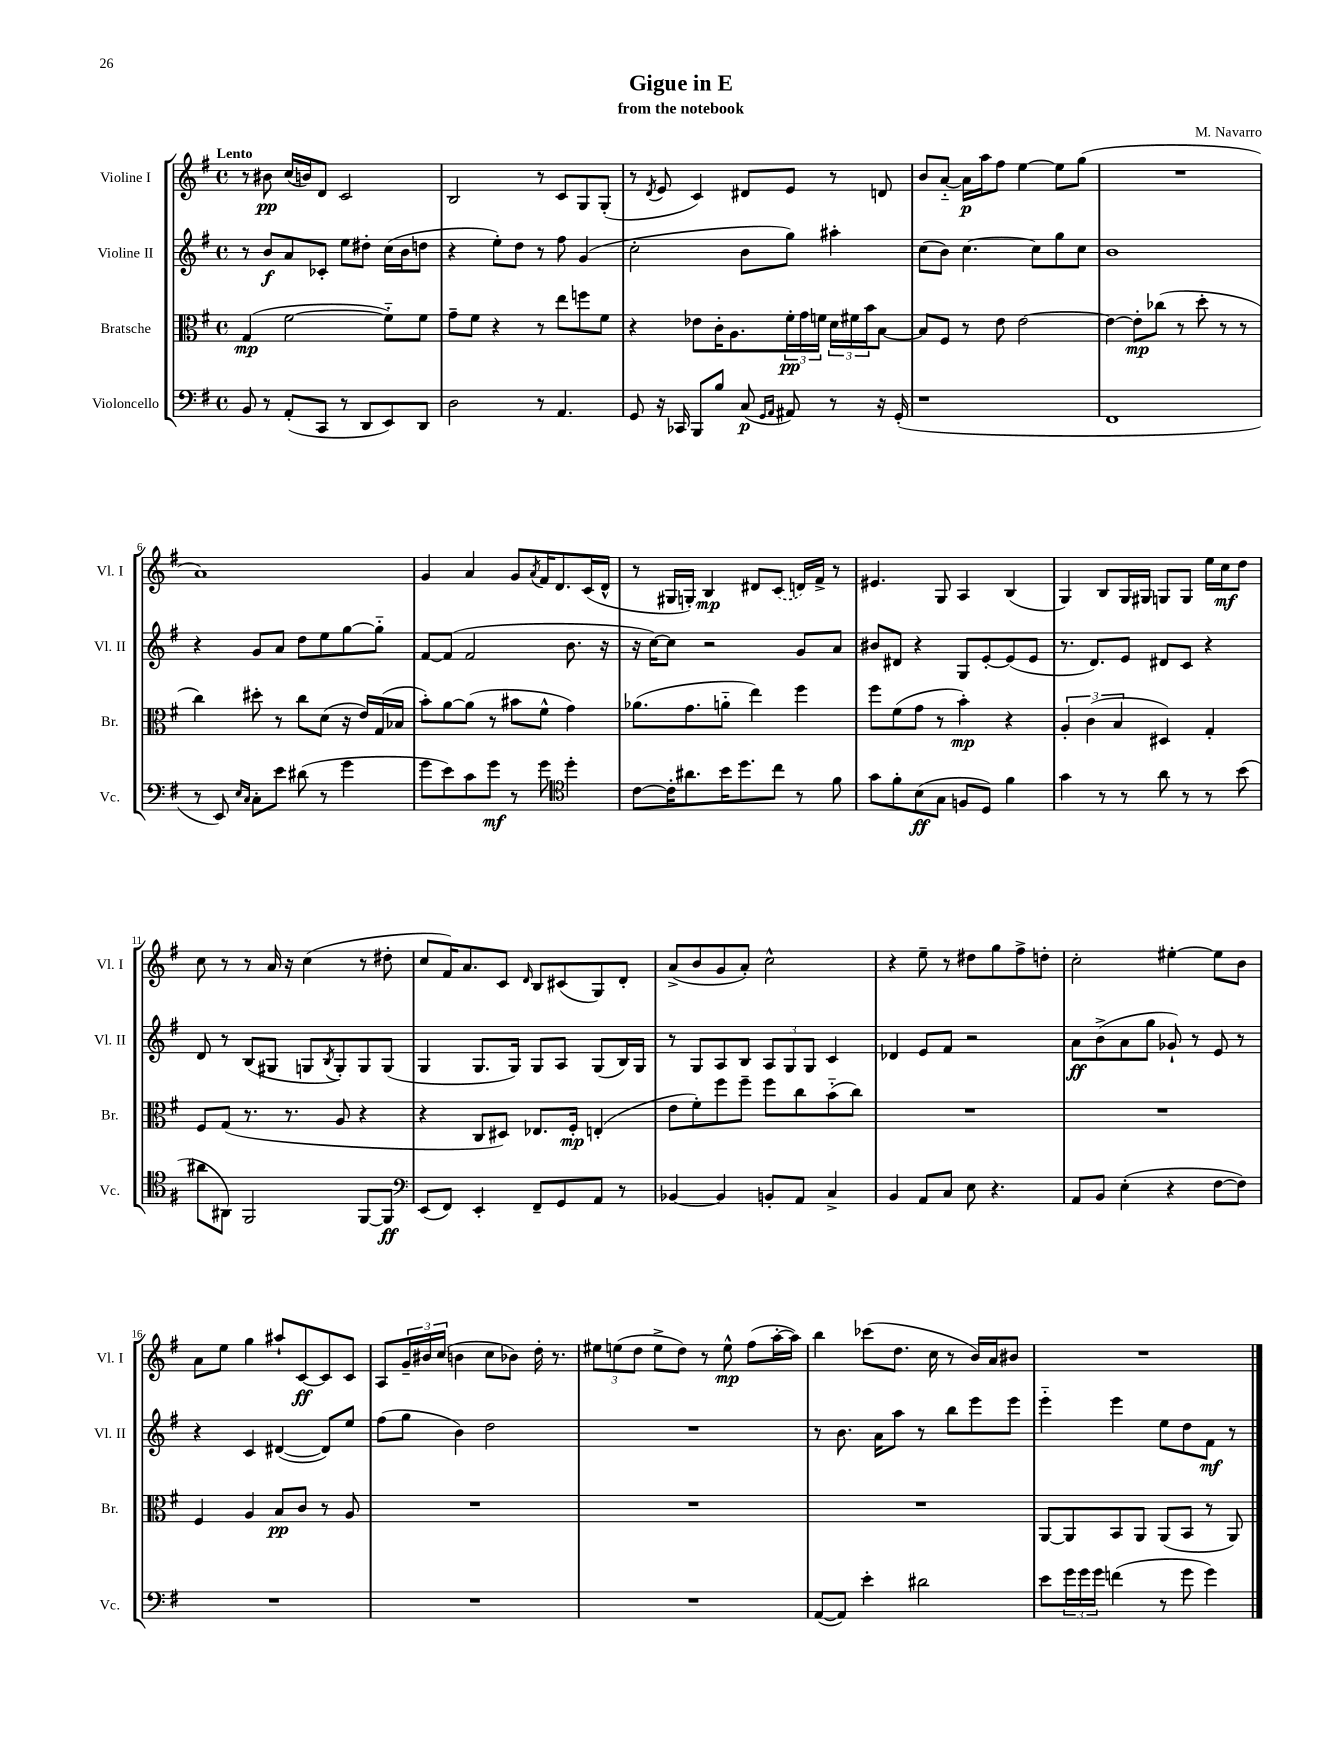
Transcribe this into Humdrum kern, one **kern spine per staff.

**kern	**kern	**kern	**kern
*staff4	*staff3	*staff2	*staff1
*clefF4	*clefC3	*clefG2	*clefG2
*k[f#]	*k[f#]	*k[f#]	*k[f#]
*M4/4	*M4/4	*M4/4	*M4/4
*met(c)	*met(c)	*met(c)	*met(c)
8BB	(4G	8r	8r
8r	.	8b	8b#
(8AA'	[2f#	8a	(16cc
.	.	.	16b)
8CC	.	8c-'	8d
8r	.	8ee	2c
8DD	.	8dd#'	.
8EE)	8f#'~])	(16cc	.
.	.	16b	.
8DD	8f#	8dd	.
=	=	=	=
2D	8g~	4r	2B
.	8f#	.	.
.	4r	8ee')	.
.	.	8dd	.
8r	8r	8r	8r
4.AA	8ee	8ff#	8c
.	8ff	(4g	8G
.	8f#	.	(8G'
=	=	=	=
8GG	4r	2cc'	8r
.	.	.	8qd
16r	.	.	8e
16CC-	.	.	.
8BBB	8e-	.	4c)
8B	16c'	.	.
.	8.A	.	.
(8C	.	8b	8d#
16qqGG	.	.	.
16qqAA	.	.	.
8AA#)	24f#'	8gg)	8e
.	24g	.	.
.	24f	.	.
8r	24d	4aa#'	8r
.	24f#	.	.
.	24b	.	.
16r	[8B	.	8d
(16GG'	.	.	.
=	=	=	=
1r	8B]	(8cc	8b
.	8F#	8b)	[8a'~
.	8r	[4.cc	16a]
.	.	.	16aa
.	8e	.	8ff#
.	[2e	.	[4ee
.	.	8cc]	.
.	.	8gg	8ee]
.	.	8cc	(8gg
=	=	=	=
1FF#	4e_	1b	1r
.	8e']	.	.
.	(8cc-	.	.
.	8r	.	.
.	8dd'	.	.
.	8r	.	.
.	8r	.	.
=	=	=	=
8r	4cc)	4r	1a)
8EE)	.	.	.
16qqE	.	.	.
16qqC	.	.	.
8C'	8dd#'	8g	.
8e	8r	8a	.
(8d#	8cc	8dd	.
8r	(8d	8ee	.
4g	16r	[8gg	.
.	16e)	.	.
.	(16G	8gg'~]	.
.	16B-	.	.
=	=	=	=
8g	8b')	[8f#	4g
8e)	[8a	(8f#]	.
8c	(8a]	2f#	4a
8g	8r	.	.
8r	8b#	.	8g
.	.	.	8qa
8g	8f#^^	.	16f#
.	.	.	8.d
*clefC4	*	*	*
4dd'	4g)	8.b	.
.	.	.	(16c
.	.	16r	16d^^
=	=	=	=
[8c	(8.a-	16r	8r
.	.	[16cc)	.
16c']	.	8cc]	16G#
8.a#	8.g	.	16G')
.	.	2r	4B
16b	8a'~	.	.
8.dd	.	.	.
.	4ee)	.	8d#
8cc	.	.	(8c
8r	4ff#	8g	16d)
.	.	.	16f#^
8f#	.	8a	8r
=	=	=	=
8g	8ff#	8b#	4.e#
8f#'	(8f#	8d#	.
(8B	8g	4r	.
8G	8r	.	8G
8F	4b')	8G	4A
8D)	.	[8e'	.
4f#	4r	(8e]	(4B
.	.	8e	.
=	=	=	=
4g	6A'	8.r	4G)
.	(6c	.	.
.	.	8.d)	.
8r	.	.	8B
.	6B	.	.
8r	.	8e	16G
.	.	.	16G#
8a	4D#)	8d#	8G
8r	.	8c	8G
8r	4G'	4r	16ee
.	.	.	16cc
(8b	.	.	8dd
=	=	=	=
8a#	8F#	8d	8cc
8AA#)	(8G	8r	8r
2FF#	8.r	(8B	8r
.	.	8G#	16a
.	8.r	.	16r
.	.	8G	(4cc
.	.	8qB	.
.	8A	8G')	.
[8FF#	4r	8G	8r
8FF#]	.	(8G	8dd#'
=	=	=	=
*clefF4	*	*	*
(8EE	4r	4G	8cc
8FF#)	.	.	16f#)
.	.	.	8.a
4EE'	8C	8.G	.
.	8D#)	.	8c
.	.	16G)	.
.	.	.	16qqd
8FF#~	8.E-	8G	8B
8GG	.	8A	(8c#
.	16F#'	.	.
8AA	(4E'	(8G	8G)
8r	.	16B)	8d'
.	.	16G	.
=	=	=	=
[4BB-	8e	8r	(8a^
.	8f#')	8G	8b
4BB-]	8ff#	8A	8g
.	8ff#~	8B	8a')
8BB'	8ff#	12A	2cc^^
.	.	12G	.
8AA	8cc	.	.
.	.	12G	.
4C^	(8b'~	4c	.
.	8cc)	.	.
=	=	=	=
4BB	1r	4d-	4r
8AA	.	8e	8ee~
8C	.	8f#	8r
8E	.	2r	8dd#
4.r	.	.	8gg
.	.	.	8ff#^
.	.	.	8dd'
=	=	=	=
8AA	1r	8a	2cc'
8BB	.	(8b^	.
(4E'	.	8a	.
.	.	8gg	.
4r	.	8g-`)	[4ee#'
.	.	8r	.
[8F#	.	8e	8ee#]
8F#])	.	8r	8b
=	=	=	=
1r	4F#	4r	8a
.	.	.	8ee
.	4A	4c	4gg
.	8B	([4d#	8aa#`
.	8c	.	[8c
.	8r	8d#])	8c]
.	8A	8ee	8c
=	=	=	=
1r	1r	(8ff#	8A
.	.	8gg	24g~
.	.	.	24b#
.	.	.	(24cc
.	.	4b)	4b
.	.	2dd	8cc
.	.	.	8b-)
.	.	.	16dd'
.	.	.	8.r
=	=	=	=
1r	1r	1r	12ee#
.	.	.	(12ee
.	.	.	12dd
.	.	.	8ee^
.	.	.	8dd)
.	.	.	8r
.	.	.	8ee^^
.	.	.	(8ff#
.	.	.	[16aa'
.	.	.	16aa])
=	=	=	=
([8AA	1r	8r	4bb
8AA])	.	8.b	.
4e'	.	.	(8ccc-
.	.	16a	.
.	.	8aa	8.dd
2d#	.	8r	.
.	.	.	16cc
.	.	8bb	8r
.	.	8eee	16b)
.	.	.	16a
.	.	8eee	8b#
=	=	=	=
8e	[8AA	4eee'~	1r
24g	8AA]	.	.
24g	.	.	.
24g	.	.	.
(4f	8BB	4eee	.
.	8AA	.	.
8r	(8AA	8ee	.
8g	8BB	8dd	.
4g)	8r	8f#	.
.	8AA)	8r	.
==	==	==	==
*-	*-	*-	*-
